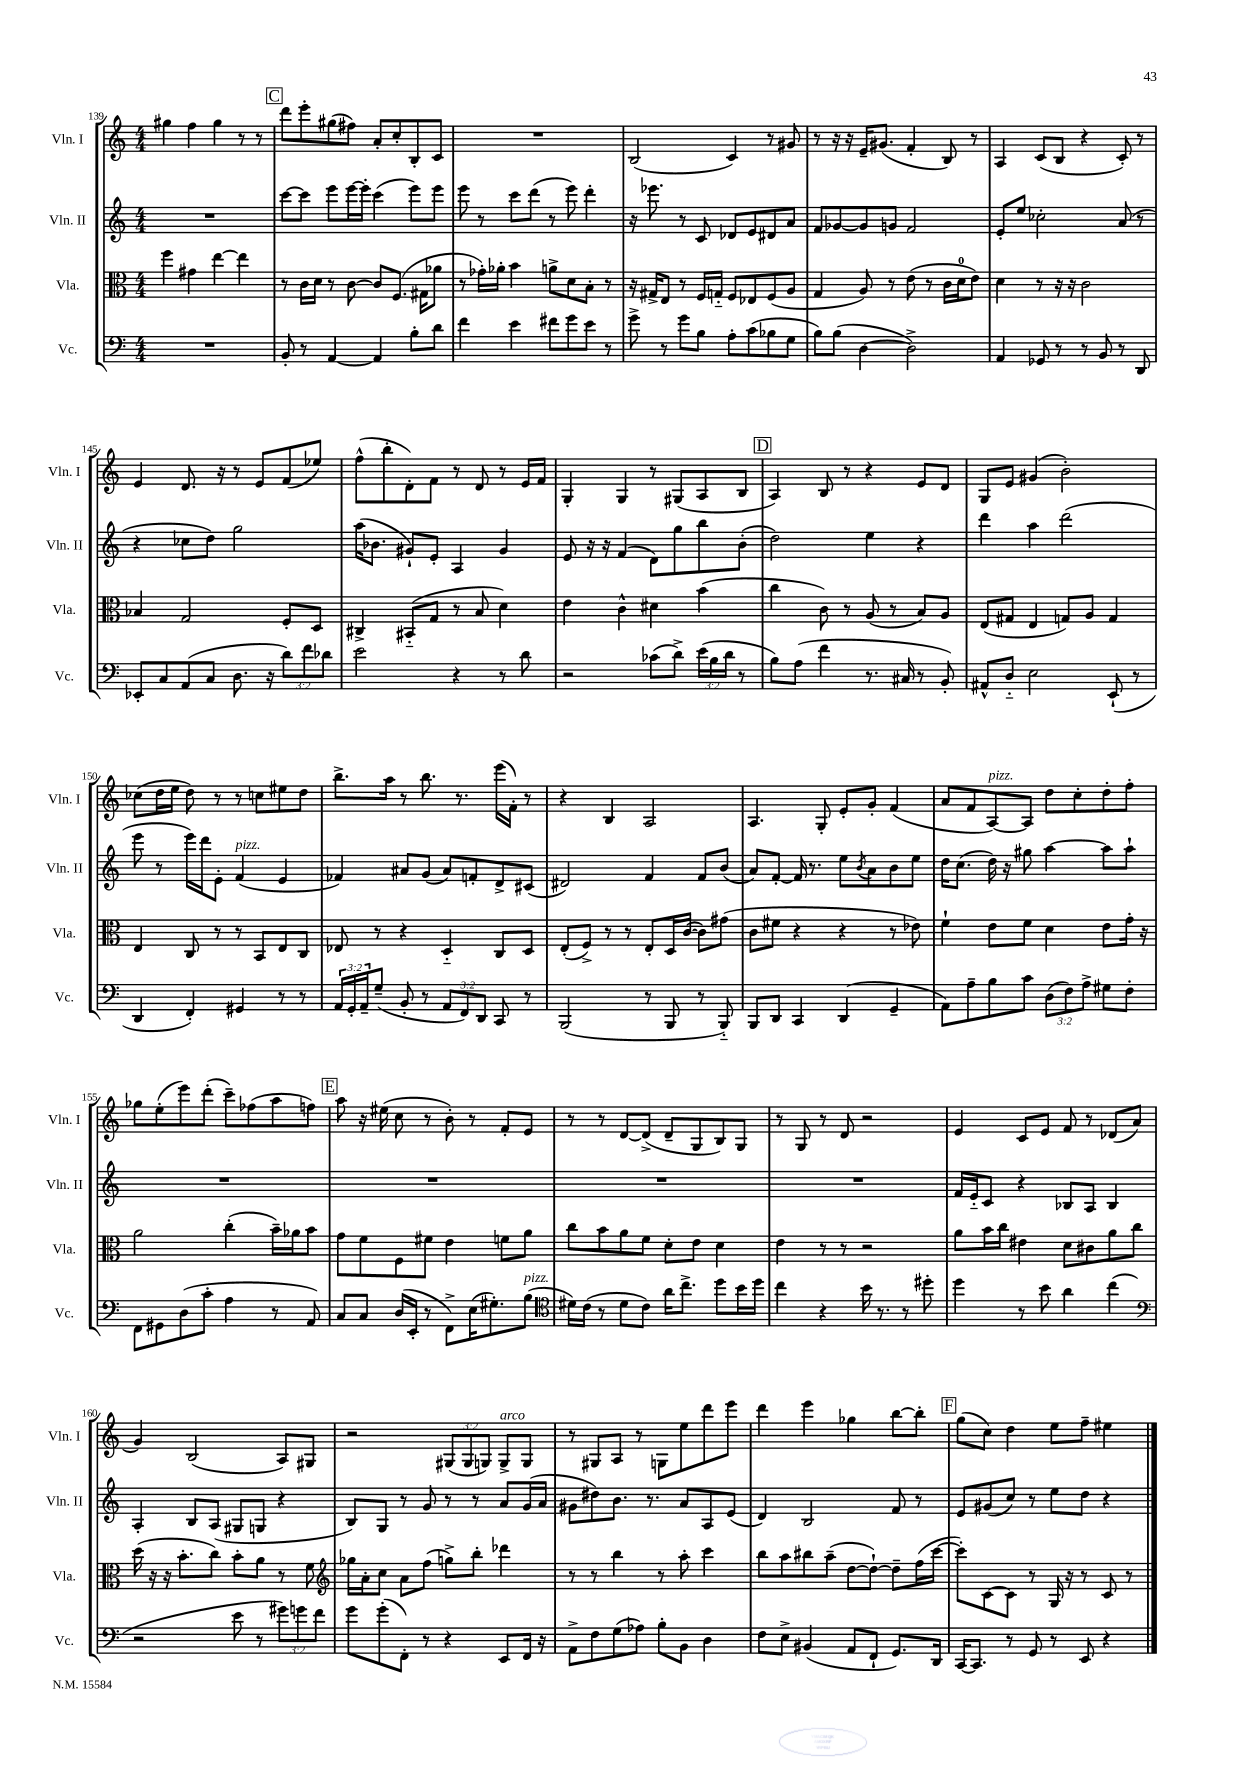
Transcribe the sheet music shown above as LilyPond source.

<<
\new StaffGroup <<
\new Staff = "s0" \with { instrumentName = "Vln. I" shortInstrumentName = "Vln. I" } {
    \clef treble \key c \major \numericTimeSignature \time 4/4 \override Staff.TupletNumber.text = #tuplet-number::calc-fraction-text
    gis''4 f''4 gis''4 r8 r8 |
    \mark \markup { \box "C" } d'''8 e'''8-. gis''8( fis''8) a'8-. c''8-. b8-. c'8 |
    R1 |
    b2( c'4) r8 gis'8 |
    r8 r16 r16 e'16-- gis'8.( f'4-. b8) r8 |
    a4 c'8( b8 r4 c'8-.) r8 |
    e'4 d'8. r16 r8 e'8 f'8( ees''8) |
    f''8-^( b''8-. d'8-.) f'8 r8 d'8 r8 e'16 f'16 |
    g4-. g4 r8 gis8( a8 b8 |
    \mark \markup { \box "D" } a4) b8 r8 r4 e'8 d'8 |
    g8 e'8 gis'4( b'2-.) |
    ces''8( d''16 e''16 d''8) r8 r8 c''8 eis''8 d''8 |
    b''8.-> a''16 r8 b''8. r8. e'''16( f'16-.) r8 |
    r4 b4 a2 |
    a4. g8-. e'8-. g'8-. f'4( |
    a'8 f'8 a8~^\markup { \italic "pizz." }) a8 d''8 c''8-. d''8-. f''8-. |
    ges''8 e''8-.( e'''8) d'''8-.( c'''8--) fes''8( a''8 f''8) |
    \mark \markup { \box "E" } a''8 r16 eis''16( c''8 r8 b'8-.) r8 f'8-. e'8 |
    r8 r8 d'8~ d'8->( d'8-- g8 b8) g8 |
    r8 g8 r8 d'8 r2 |
    e'4 c'8 e'8 f'8 r8 des'8( a'8 |
    g'4) b2( a8) gis8 |
    r2 \tuplet 3/2 { gis8( gis8 g8) } g8->^\markup { \italic "arco" } g8 |
    r8 gis8 a8 r8 g8 e''8 d'''8 e'''8 |
    d'''4 e'''4 ges''4 b''8~ b''8-. |
    \mark \markup { \box "F" } g''8( c''8) d''4 e''8 f''8-- eis''4 \bar "|." |
}
\new Staff = "s1" \with { instrumentName = "Vln. II" shortInstrumentName = "Vln. II" } {
    \clef treble \key c \major \numericTimeSignature \time 4/4
    R1 |
    \mark \markup { \box "C" } c'''8~ c'''8 e'''8 e'''16~ e'''16-. c'''4( e'''8) e'''8 |
    e'''8 r8 c'''8 d'''8( r8 e'''8) d'''4-. |
    r16 ees'''8. r8 c'8 des'8 e'8 dis'8 a'8 |
    f'8 ges'8~ ges'8 g'8 f'2 |
    e'8-. e''8 ces''2-. a'8( r8 |
    r4 ces''8 d''8) g''2 |
    a''16( bes'8. gis'8-!) e'8-. a4 gis'4 |
    e'8 r16 r16 f'4( d'8) g''8 b''8 b'8-.( |
    \mark \markup { \box "D" } d''2) e''4 r4 |
    d'''4 a''4 d'''2( |
    e'''8 r8 e'''16) d'''16 e'8-. f'4^\markup { \italic "pizz." }( e'4 |
    fes'4) ais'8 g'8( ais'8) f'8-. d'8-> cis'8( |
    dis'2) f'4 f'8 b'8( |
    a'8) f'8~-. f'16 r8. e''8 \acciaccatura { b'8 } a'8 b'8 e''8 |
    d''16 c''8.( d''16) r16 gis''8 a''4~ a''8 a''8-! |
    R1 |
    \mark \markup { \box "E" } R1 |
    R1 |
    R1 |
    f'16 e'16-_ c'8 r4 bes8 a8 bes4 |
    a4-. b8 a8( gis8 g8 r4 |
    b8) g8 r8 g'8 r8 r8 a'8 g'16( a'16 |
    gis'8 dis''8) b'8. r8. a'8 a8 e'8( |
    d'4) b2 f'8 r8 |
    \mark \markup { \box "F" } e'8 gis'8( c''8) r8 e''8 d''8 r4 \bar "|." |
}
\new Staff = "s2" \with { instrumentName = "Vla." shortInstrumentName = "Vla." } {
    \clef alto \key c \major \numericTimeSignature \time 4/4
    f''4 gis'4 e''4~ e''4 |
    \mark \markup { \box "C" } r8 c'16 d'16 r8 c'8~ c'8 f8.( gis16 aes'8 |
    r8 ges'16-.) aes'16-. b'4 a'8-> d'8 b8-. r8 |
    r16 gis16-> e8 r8 f16 g16-_ f8 ees8 f8( a8 |
    g4 a8) r8 e'8( r8 c'16 d'16-0 e'8) |
    d'4 r8 r16 r16 c'2 |
    bes4 g2 f8-. d8 |
    cis4-> bis,8-_( g8 r8 b8 d'4) |
    e'4 c'4-^ dis'4 b'4( |
    \mark \markup { \box "D" } c''4 c'8) r8 a8( r8 b8) a8 |
    e8( gis8 e4 g8) a8 g4 |
    e4 c8 r8 r8 b,8 e8 c8 |
    ees8 r8 r4 d4-_ c8 d8 |
    e8-.( f8->) r8 r8 e8-. d16 c'16~( c'8) gis'8( |
    c'8 fis'8 r4 r4 r8 ees'8) |
    f'4-! e'8 f'8 d'4 e'8 g'16-. r16 |
    a'2 c''4-.( b'16--) aes'16 b'8 |
    \mark \markup { \box "E" } g'8 f'8 f8 fis'8 e'4 f'8 a'8 |
    c''8 b'8 a'8 f'8 d'8-. e'8 d'4 |
    e'4 r8 r8 r2 |
    a'8 b'16 c''16 eis'4 d'8 cis'8 a'8 c''8 |
    d''16( r16 r16 b'8.-. c''8) b'8-. a'8 r8 f'8 |
    \clef treble ges''16 a'16-. c''8 a'8 f''8( g''8->) b''8-. des'''4 |
    r8 r8 b''4 r8 a''8-. c'''4 |
    b''8 a''8 bis''8 a''8--( d''8~ d''8~-!) d''8-- f''16( c'''16~ |
    \mark \markup { \box "F" } c'''8-.) c'8~ c'8 r8 g16 r16 r8 c'8 r8 \bar "|." |
}
\new Staff = "s3" \with { instrumentName = "Vc." shortInstrumentName = "Vc." } {
    \clef bass \key c \major \numericTimeSignature \time 4/4 \override Staff.TupletNumber.text = #tuplet-number::calc-fraction-text
    R1 |
    \mark \markup { \box "C" } b,8-. r8 a,4~ a,4 b8-. d'8 |
    f'4 e'4 fis'8 g'8 e'8 r8 |
    g'8-> r8 g'8 b8 a8-. c'8( bes8 g8 |
    b8) b8( d4~ d2->) |
    a,4 ges,8 r8 r8 b,8 r8 d,8 |
    ees,8-. c8 a,8( c8 d8. r16 \tuplet 3/2 { d'8) f'8 des'8 } |
    e'2 r4 r8 d'8 |
    r2 ces'8( d'8->) \tuplet 3/2 { e'16( b16 d'16 } r8 |
    \mark \markup { \box "D" } b8) a8( f'4 r8. cis16 r8 b,8-.) |
    ais,8-^ d8-_ e2 e,8-!( r8 |
    d,4 f,4-.) gis,4 r8 r8 |
    \tuplet 3/2 { a,16 g,16-. a,16-- } g8--( b,8-. r8 \tuplet 3/2 { a,8 f,8) d,8 } c,8 r8 |
    b,,2( r8 b,,8 r8 b,,8-_) |
    b,,8 d,8 c,4 d,4( g,4-- |
    a,8) a8-- b8 c'8 \tuplet 3/2 { d8( f8) a8-> } gis8 f8-. |
    f,8 gis,8 d8( c'8-. a4 r8 a,8) |
    \mark \markup { \box "E" } c8 c8 d16( e,16-. r8 f,8->) e16( gis8.-.) b8^\markup { \italic "pizz." }( |
    \clef tenor dis'16) c'16( r8 dis'8 c'8) a'16 c''8.-> d''8 b'16 d''16 |
    c''4 r4 b'16 r8. r8 dis''8-. |
    d''4 r8 b'8 a'4 c''4( |
    \clef bass r2 e'8 r8 \tuplet 3/2 { gis'8) g'8 f'8 } |
    g'8 g'8-.( f,8-.) r8 r4 e,8 f,16 r16 |
    a,8-> f8 g8( aes8) b8-. b,8 d4 |
    f8 e8-> bis,4( a,8 f,8-! g,8.) d,16 |
    \mark \markup { \box "F" } c,16~ c,8. r8 g,8 r8 e,8 r4 \bar "|." |
}
>>
>>
\layout { \context { \Score currentBarNumber = #139 } }
